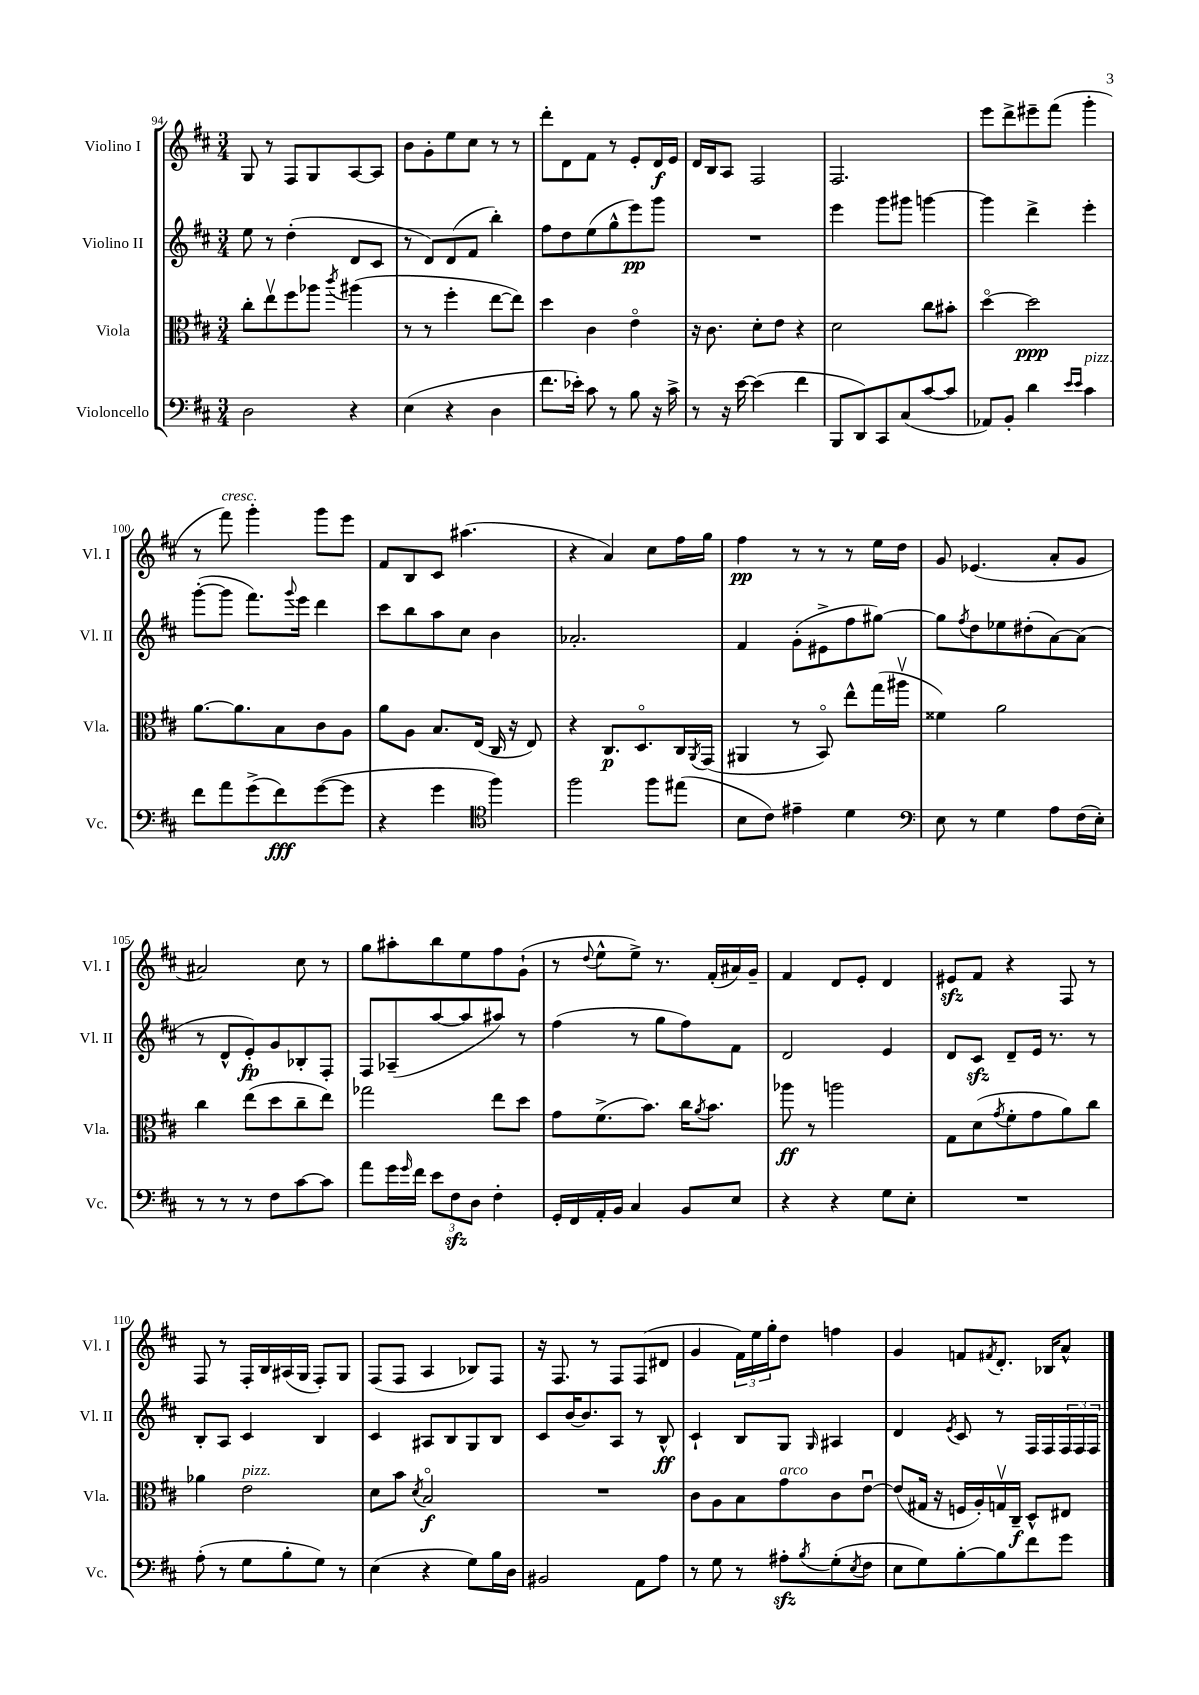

**kern	**dynam	**kern	**dynam	**kern	**dynam	**kern	**dynam
*part4	*part4	*part3	*part3	*part2	*part2	*part1	*part1
*staff4	*staff4	*staff3	*staff3	*staff2	*staff2	*staff1	*staff1
*I"Violoncello	*	*I"Viola	*	*I"Violino II	*	*I"Violino I	*
*I'Vc.	*	*I'Vla.	*	*I'Vl. II	*	*I'Vl. I	*
*clefF4	*	*clefC3	*	*clefG2	*	*clefG2	*
*k[f#c#]	*	*k[f#c#]	*	*k[f#c#]	*	*k[f#c#]	*
*M3/4	*	*M3/4	*	*M3/4	*	*M3/4	*
=94	=94	=94	=94	=94	=94	=94	=94
2D\	.	8cc#'\L	.	8ee\	.	8G/	.
.	.	8eev\	.	8r	.	8r	.
.	.	8ff#\	.	(4dd'\	.	8F#/L	.
.	.	8aa-X\J	.	.	.	8G/	.
.	.	8qccc#/	.	.	.	.	.
4r	.	(4aa#X\	.	8d/L	.	[8A/	.
.	.	.	.	8c#/J	.	8A/J]	.
=95	=95	=95	=95	=95	=95	=95	=95
(4E\	.	8r	.	8r	.	8b\L	.
.	.	8r	.	8d/L)	.	8g'\	.
4r	.	4ff#'\	.	(8d/	.	8ee\	.
.	.	.	.	8f#/J	.	8cc#\J	.
4D\	.	[8ee\L	.	4bb'\)	.	8r	.
.	.	8ee\J])	.	.	.	8r	.
=96	=96	=96	=96	=96	=96	=96	=96
8.f#\L	.	4dd\	.	8ff#\L	.	8ddd'\L	.
.	.	.	.	8dd\	.	8d\	.
16e-X'\Jk)	.	.	.	.	.	.	.
8c#\	.	4c#\	.	(8ee\	.	8f#\J	.
8r	.	.	.	8gg^^\	.	8r	.
8B\	.	4e\	.	8eee\)	pp	8e'/L	.
16r	.	.	.	8ggg\J	.	16d/L	f
16c#^\	.	.	.	.	.	16e/JJ	.
=97	=97	=97	=97	=97	=97	=97	=97
8r	.	16r	.	2.r	.	16d/LL	.
.	.	8.c#\	.	.	.	16B/J	.
16r	.	.	.	.	.	8A/J	.
[16e\	.	.	.	.	.	.	.
(4e\]	.	8d'\L	.	.	.	2F#/	.
.	.	8e\J	.	.	.	.	.
4f#\	.	4r	.	.	.	.	.
=98	=98	=98	=98	=98	=98	=98	=98
8BBB/L	.	2d\	.	4eee\	.	2.F#/	.
8DD/)	.	.	.	.	.	.	.
8CC#/	.	.	.	8ggg\L	.	.	.
(8C#/	.	.	.	8ggg#X\J	.	.	.
[8c#/	.	8cc#\L	.	[4gggn\	.	.	.
8c#/J]	.	8b#X'\J	.	.	.	.	.
=99	=99	=99	=99	=99	=99	=99	=99
8AA-X/L)	.	[4dd\	.	4ggg\]	.	8eee\L	.
8BB'/J	.	.	.	.	.	8ddd^\	.
4d\	.	2dd\]	ppp	4ddd^\	.	8eee#X~\	.
.	.	.	.	.	.	(8fff#\J	.
16qqe/LL	.	.	.	.	.	.	.
16qqe/JJ	.	.	.	.	.	.	.
!LO:TX:a:i:t=pizz.	!	!	!	!	!	!	!
4c#\	.	.	.	4eee'\	.	4ggg'\	.
!!LO:LB:g=z
=100	=100	=100	=100	=100	=100	=100	=100
8f#\L	.	[8.a\L	.	([8ggg'\L	.	8r	.
!	!	!	!	!	!	!LO:TX:a:i:t=cresc.	!
8a\	.	.	.	8ggg\J]	.	8fff#\)	.
.	.	8.a\]	.	.	.	.	.
(8g^\	.	.	.	8.fff#\L)	.	4ggg'\	.
8f#\)	fff	8B\	.	.	.	.	.
.	.	.	.	8qqggg/	.	.	.
.	.	.	.	16eee\Jk	.	.	.
([8g\	.	8c#\	.	4ddd\	.	8ggg\L	.
8g\J]	.	8A\J	.	.	.	8eee\J	.
=101	=101	=101	=101	=101	=101	=101	=101
4r	.	8a\L	.	8ccc#\L	.	8f#/L	.
.	.	8A\J	.	8bb\	.	8B/	.
4g\	.	8.B/L	.	8aa\	.	8c#/J	.
.	.	.	.	8cc#\J	.	(4.aa#X\	.
.	.	(16E/Jk	.	.	.	.	.
*clefC4	*	*	*	*	*	*	*
4ff#\)	.	16C#/	.	4b\	.	.	.
.	.	16r	.	.	.	.	.
.	.	8E/)	.	.	.	.	.
=102	=102	=102	=102	=102	=102	=102	=102
2ff#\	.	4r	.	2.a-X'/	.	4r	.
.	.	8.C#/L	p	.	.	4a/)	.
.	.	8.D/	.	.	.	.	.
8ff#\L	.	.	.	.	.	8cc#\L	.
(8ee#X\J	.	16C#/L	.	.	.	16ff#\L	.
.	.	8qAA/	.	.	.	.	.
.	.	(16GG/JJ	.	.	.	16gg\JJ	.
=103	=103	=103	=103	=103	=103	=103	=103
8B\L	.	4AA#X/	.	4f#/	.	4ff#\	pp
8c#\J)	.	.	.	.	.	.	.
4e#X~\	.	8r	.	(8g'\L	.	8r	.
.	.	8BB/)	.	8e#X^\	.	8r	.
4d\	.	8ee^^\L	.	8ff#\	.	8r	.
.	.	(16gg\L	.	[8gg#X\J)	.	16ee\LL	.
.	.	16aa#Xv\JJ	.	.	.	16dd\JJ	.
=104	=104	=104	=104	=104	=104	=104	=104
*clefF4	*	*	*	*	*	*	*
8E\	.	4f##X\)	.	8gg#\L]	.	8g/	.
.	.	.	.	8qff#/	.	.	.
8r	.	.	.	8dd\	.	(4.e-X/	.
4G\	.	2a\	.	8ee-X\	.	.	.
.	.	.	.	(8dd#X'\	.	.	.
8A\L	.	.	.	[8a\)	.	8a'/L	.
(16F#\L	.	.	.	(8a\J]	.	8g/J	.
16E'\JJ)	.	.	.	.	.	.	.
!!LO:LB:g=z
=105	=105	=105	=105	=105	=105	=105	=105
8r	.	4cc#\	.	8r	.	2a#X/)	.
8r	.	.	.	8d^^/L	.	.	.
8r	.	(8ee\L	.	8e'/)	fp	.	.
8F#\L	.	8dd\	.	8g/	.	.	.
[8c#\	.	8cc#~\	.	8B-X'/	.	8cc#\	.
8c#\J]	.	8ee\J)	.	8F#'/J	.	8r	.
=106	=106	=106	=106	=106	=106	=106	=106
8a\L	.	2gg-X\	.	8F#/L	.	8gg\L	.
16g\L	.	.	.	(8A-X~/	.	8aa#X'\	.
16qqg/	.	.	.	.	.	.	.
16f#\JJ	.	.	.	.	.	.	.
12e\L	.	.	.	[8aa/	.	8bb\	.
12F#zz\	.	.	.	.	.	.	.
.	.	.	.	8aa/]	.	8ee\	.
12D\J	.	.	.	.	.	.	.
4F#'\	.	8ee\L	.	8aa#X/J)	.	8ff#\	.
.	.	8dd\J	.	8r	.	(8g`\J	.
=107	=107	=107	=107	=107	=107	=107	=107
16GG'/LL	.	8g\L	.	(4ff#\	.	8r	.
16FF#/	.	.	.	.	.	.	.
.	.	.	.	.	.	8qqdd/	.
16AA'/	.	(8.f#^\	.	.	.	8ee^^\L	.
16BB/JJ	.	.	.	.	.	.	.
4C#/	.	.	.	8r	.	8ee^\J)	.
.	.	8.b\J)	.	.	.	.	.
.	.	.	.	8gg\L	.	8.r	.
8BB/L	.	16cc#\KL	.	8ff#\)	.	.	.
.	.	8qa/	.	.	.	.	.
.	.	8.b\J	.	.	.	(16f#'/LL	.
8E/J	.	.	.	8f#\J	.	16a#X/)	.
.	.	.	.	.	.	16g~/JJ	.
=108	=108	=108	=108	=108	=108	=108	=108
4r	.	8aa-X\	ff	2d/	.	4f#/	.
.	.	8r	.	.	.	.	.
4r	.	2aan\	.	.	.	8d/L	.
.	.	.	.	.	.	8e'/J	.
8G\L	.	.	.	4e/	.	4d/	.
8E'\J	.	.	.	.	.	.	.
=109	=109	=109	=109	=109	=109	=109	=109
2.r	.	8G\L	.	8d/L	.	8e#Xzz/L	.
.	.	(8d\	.	8c#zz/J	.	8f#/J	.
.	.	8qg/	.	.	.	.	.
.	.	8f#'\	.	8d~/L	.	4r	.
.	.	8g\	.	16e/Jk	.	.	.
.	.	.	.	8.r	.	.	.
.	.	8a\)	.	.	.	8F#/	.
.	.	8cc#\J	.	8r	.	8r	.
!!LO:LB:g=z
=110	=110	=110	=110	=110	=110	=110	=110
(8A'\	.	4a-X\	.	8B'/L	.	8F#/	.
8r	.	.	.	8A/J	.	8r	.
!	!	!LO:TX:a:i:t=pizz.	!	!	!	!	!
8G\L	.	2e\	.	4c#/	.	16F#'/LL	.
.	.	.	.	.	.	16B/	.
8B'\	.	.	.	.	.	(16A#X/	.
.	.	.	.	.	.	16G/JJ	.
8G\J)	.	.	.	4B/	.	8F#'/L)	.
8r	.	.	.	.	.	8G/J	.
=111	=111	=111	=111	=111	=111	=111	=111
(4E\	.	8d\L	.	4c#/	.	(8F#/L	.
.	.	8b\J	.	.	.	8F#/J	.
.	.	8qd/	.	.	.	.	.
4r	.	2B/	f	8A#X/L	.	4A/	.
.	.	.	.	8B/	.	.	.
8G\L)	.	.	.	8G/	.	8B-X/L)	.
16B\L	.	.	.	8B/J	.	8F#/J	.
16D\JJ	.	.	.	.	.	.	.
=112	=112	=112	=112	=112	=112	=112	=112
2BB#X/	.	2.r	.	8c#/L	.	16r	.
.	.	.	.	.	.	8.F#/	.
.	.	.	.	[16b/K	.	.	.
.	.	.	.	8.b/]	.	.	.
.	.	.	.	.	.	8r	.
.	.	.	.	8A/J	.	8F#/L	.
8AA\L	.	.	.	8r	.	(8F#/	.
8A\J	.	.	.	8B^^/	ff	8d#X/J	.
=113	=113	=113	=113	=113	=113	=113	=113
8r	.	8c#\L	.	4c#`/	.	4g/	.
8G\	.	8A\	.	.	.	.	.
8r	.	8B\	.	8B/L	.	24f#\LL)	.
.	.	.	.	.	.	24ee\	.
.	.	.	.	.	.	24gg'\J	.
!	!	!LO:TX:a:i:t=arco	!	!	!	!	!
8A#Xzz'\L	.	8g\	.	8G/J	.	8dd\J	.
8qB/	.	.	.	16qqG/	.	.	.
(8G'\	.	8c#\	.	4A#X/	.	4ffn\	.
8qE/	.	.	.	.	.	.	.
8F#\J	.	[8eu\J	.	.	.	.	.
=114	=114	=114	=114	=114	=114	=114	=114
8E\L	.	(8e/L]	.	4d/	.	4g/	.
8G\)	.	16G#X/Jk	.	.	.	.	.
.	.	16r	.	.	.	.	.
.	.	.	.	8qe/	.	.	.
[8B'\	.	16Fn/LL	.	8c#/	.	8fn/L	.
.	.	16A'/)	.	.	.	.	.
.	.	.	.	.	.	8qf#X/	.
8B\]	.	16Gnv/	.	8r	.	8.d'/J	.
.	.	16C#~/JJ	f	.	.	.	.
8f#\	.	8D^^/L	.	16F#/LL	.	.	.
.	.	.	.	16F#/	.	16B-X/KL	.
8g\J	.	8E#X/J	.	24F#/	.	8a^^/J	.
.	.	.	.	24F#/	.	.	.
.	.	.	.	24F#/JJ	.	.	.
==	==	==	==	==	==	==	==
*-	*-	*-	*-	*-	*-	*-	*-
